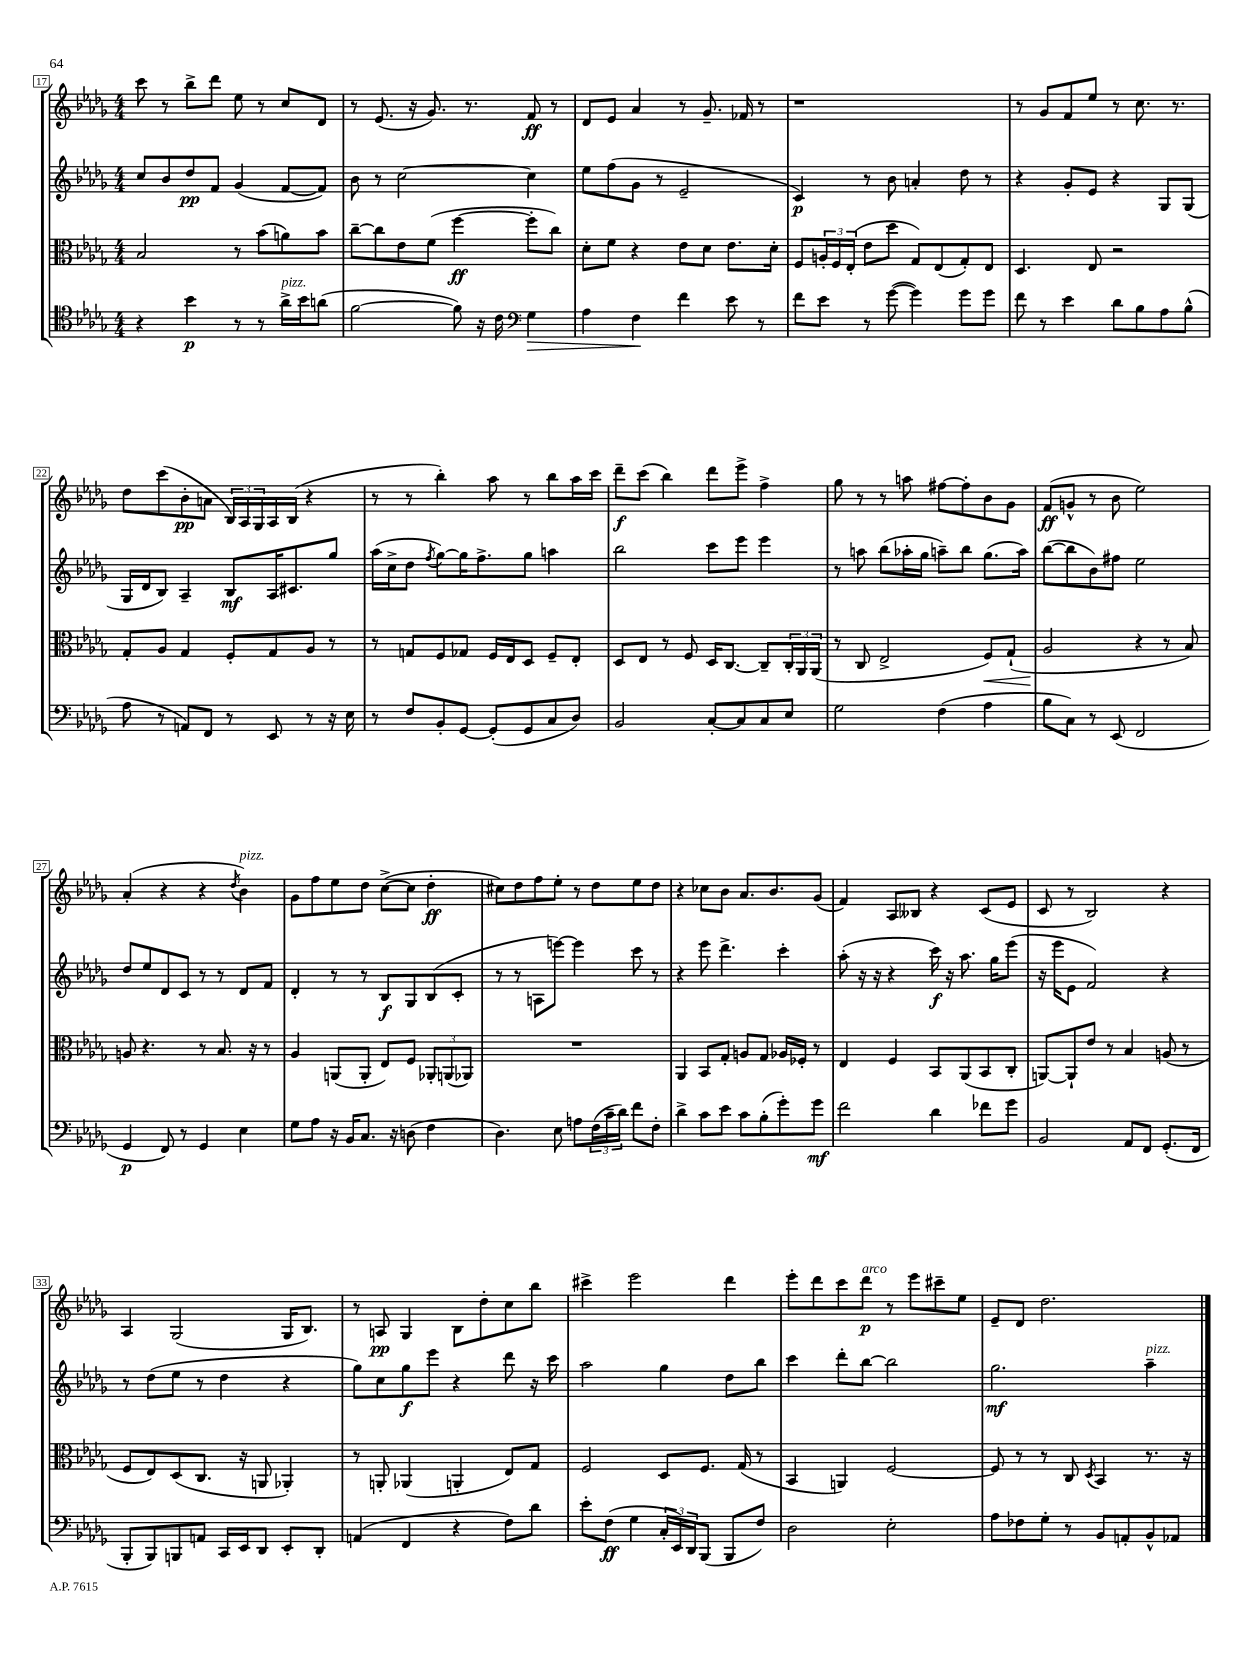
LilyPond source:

<<
\new StaffGroup <<
\new Staff = "s0" {
    \clef treble \key des \major \numericTimeSignature \time 4/4
    c'''8 r8 bes''8-> des'''8 ees''8 r8 c''8 des'8 |
    r8 ees'8.( r16 ges'8.) r8. f'8\ff r8 |
    des'8 ees'8 aes'4 r8 ges'8.-- fes'16 r8 |
    r1 |
    r8 ges'8 f'8 ees''8 r8 c''8. r8. |
    des''8 c'''8( bes'8-.\pp a'8 \tuplet 3/2 { bes16) aes16 ges16 } aes16 bes16( r4 |
    r8 r8 bes''4-.) aes''8 r8 bes''8 aes''16 c'''16 |
    des'''8--\f c'''8( bes''4) des'''8 ees'''8-> f''4-> |
    ges''8 r8 r8 a''8 fis''8~ fis''8-. bes'8 ges'8 |
    f'8\ff( g'8-^ r8 bes'8 ees''2) |
    aes'4-.( r4 r4 \acciaccatura { des''8 } bes'4^\markup { \italic "pizz." }) |
    ges'8 f''8 ees''8 des''8 c''8~->( c''8 des''4-.\ff |
    cis''8) des''8 f''8 ees''8-. r8 des''8 ees''8 des''8 |
    r4 ces''8 bes'8 aes'8. bes'8. ges'8( |
    f'4) aes8 beses8 r4 c'8( ees'8 |
    c'8 r8 bes2) r4 |
    aes4 ges2( ges16 bes8.) |
    r8 a8\pp ges4 bes8 des''8-. c''8 bes''8 |
    cis'''4-> ees'''2 des'''4 |
    ees'''8-. des'''8 c'''8 des'''8\p^\markup { \italic "arco" } r8 ees'''8 cis'''8-- ees''8 |
    ees'8-- des'8 des''2. \bar "|." |
}
\new Staff = "s1" {
    \clef treble \key des \major \numericTimeSignature \time 4/4
    c''8 bes'8 des''8\pp f'8 ges'4( f'8~ f'8) |
    bes'8 r8 c''2~ c''4 |
    ees''8 f''8( ges'8 r8 ees'2-- |
    c'4\p) r8 bes'8 a'4-. des''8 r8 |
    r4 ges'8-. ees'8 r4 ges8 ges8( |
    ges16 des'16 bes8) aes4-- bes8\mf aes16 cis'8. ges''8 |
    aes''16( c''16-> des''8 \acciaccatura { f''8 } ges''8~) ges''16 f''8.-> ges''8 a''4 |
    bes''2 c'''8 ees'''8 ees'''4 |
    r8 a''8 bes''8( aes''16-. ges''16 a''8--) bes''8 ges''8.( a''16) |
    bes''8~( bes''8 bes'8) fis''8 ees''2 |
    des''8 ees''8 des'8 c'8 r8 r8 des'8 f'8 |
    des'4-. r8 r8 bes8\f ges8 bes8( c'8-. |
    r8 r8 a8 e'''8~) e'''4 c'''8 r8 |
    r4 ees'''8 des'''4.-> c'''4-. |
    aes''8-.( r16 r16 r4 c'''16\f) r16 aes''8. ges''16 ees'''8( |
    r16 ees'''16 ees'8 f'2) r4 |
    r8 des''8( ees''8 r8 des''4 r4 |
    ges''8) c''8 ges''8\f ees'''8 r4 des'''8 r16 c'''16 |
    aes''2 ges''4 des''8 bes''8 |
    c'''4 des'''8-. bes''8~ bes''2 |
    ges''2.\mf aes''4--^\markup { \italic "pizz." } \bar "|." |
}
\new Staff = "s2" {
    \clef alto \key des \major \numericTimeSignature \time 4/4
    bes2 r8 bes'8( a'8) bes'8 |
    c''8~-- c''8 ees'8 f'8( f''4~\ff f''8-. c''8) |
    des'8-. f'8 r4 ees'8 des'8 ees'8. des'16-. |
    f8 \tuplet 3/2 { a16-. f16 ees16-.( } ees'8 des''8 ges8) ees8( ges8-.) ees8 |
    des4. ees8 r2 |
    ges8-. aes8 ges4 f8-. ges8 aes8 r8 |
    r8 g8 f8 ges8 f16 ees16 des8 f8-- ees8-. |
    des8 ees8 r8 f8 des16 c8.~ c8-- \tuplet 3/2 { c16-. aes,16 aes,16( } |
    r8 c8 ees2-> f8\<) ges8-!( |
    aes2\! r4 r8 bes8) |
    a8 r4. r8 bes8. r16 r8 |
    aes4 a,8( a,8-. ees8) f8 \tuplet 3/2 { aes,8-. a,8( aes,8) } |
    R1 |
    aes,4 bes,8 ges8-. a8 ges8 aes16 fes16-. r8 |
    ees4 f4 bes,8 aes,8( bes,8 c8-. |
    a,8~) a,8-! ees'8 r8 bes4 a8( r8 |
    f8 ees8) des8( c8. r16 a,8 aes,4-.) |
    r8 a,8-. aes,4( a,4-. ees8) ges8 |
    f2 des8 f8. ges16( r8 |
    bes,4 a,4) f2~ |
    f8 r8 r8 c8 \acciaccatura { des8 } bes,4 r8. r16 \bar "|." |
}
\new Staff = "s3" {
    \clef tenor \key des \major \numericTimeSignature \time 4/4
    r4 bes'4\p r8 r8 aes'16->^\markup { \italic "pizz." } bes'16 a'8( |
    f'2~ f'8) r16 c'16 \clef bass ges4\> |
    aes4 f4\! f'4 ees'8 r8 |
    f'8 ees'8 r8 ges'8~( ges'4) ges'8 ges'8 |
    f'8 r8 ees'4 des'8 bes8 aes8 bes8-^( |
    aes8 r8 a,8) f,8 r8 ees,8 r8 r16 ees16 |
    r8 f8 bes,8-. ges,8~ ges,8-.( ges,8 c8 des8) |
    bes,2 c8~-. c8 c8 ees8 |
    ges2 f4( aes4 |
    bes8 c8) r8 ees,8( f,2 |
    ges,4\p f,8) r8 ges,4 ees4 |
    ges8 aes8 r16 bes,16 c8. r16 d8( f4 |
    des4.) ees8 a8 \tuplet 3/2 { f16( c'16-- des'16) } f'8 f8-. |
    des'4-> c'8 ees'8 c'8 bes8-.( ges'8-.) ges'8\mf |
    f'2 des'4 fes'8 ges'8 |
    bes,2 aes,8 f,8 ges,8.-.( f,16 |
    bes,,8-. bes,,8) b,,8 a,8 c,16 ees,16 des,8 ees,8-. des,8-. |
    a,4( f,4 r4 f8) des'8 |
    ees'8-. f8\ff( ges4 \tuplet 3/2 { c16-. ees,16) des,16 } bes,,8( bes,,8 f8) |
    des2 ees2-. |
    aes8 fes8 ges8-. r8 bes,8 a,8-. bes,8-^ aes,8 \bar "|." |
}
>>
>>
\layout { \context { \Score currentBarNumber = #17 \override BarNumber.stencil = #(make-stencil-boxer 0.1 0.3 ly:text-interface::print) } }
